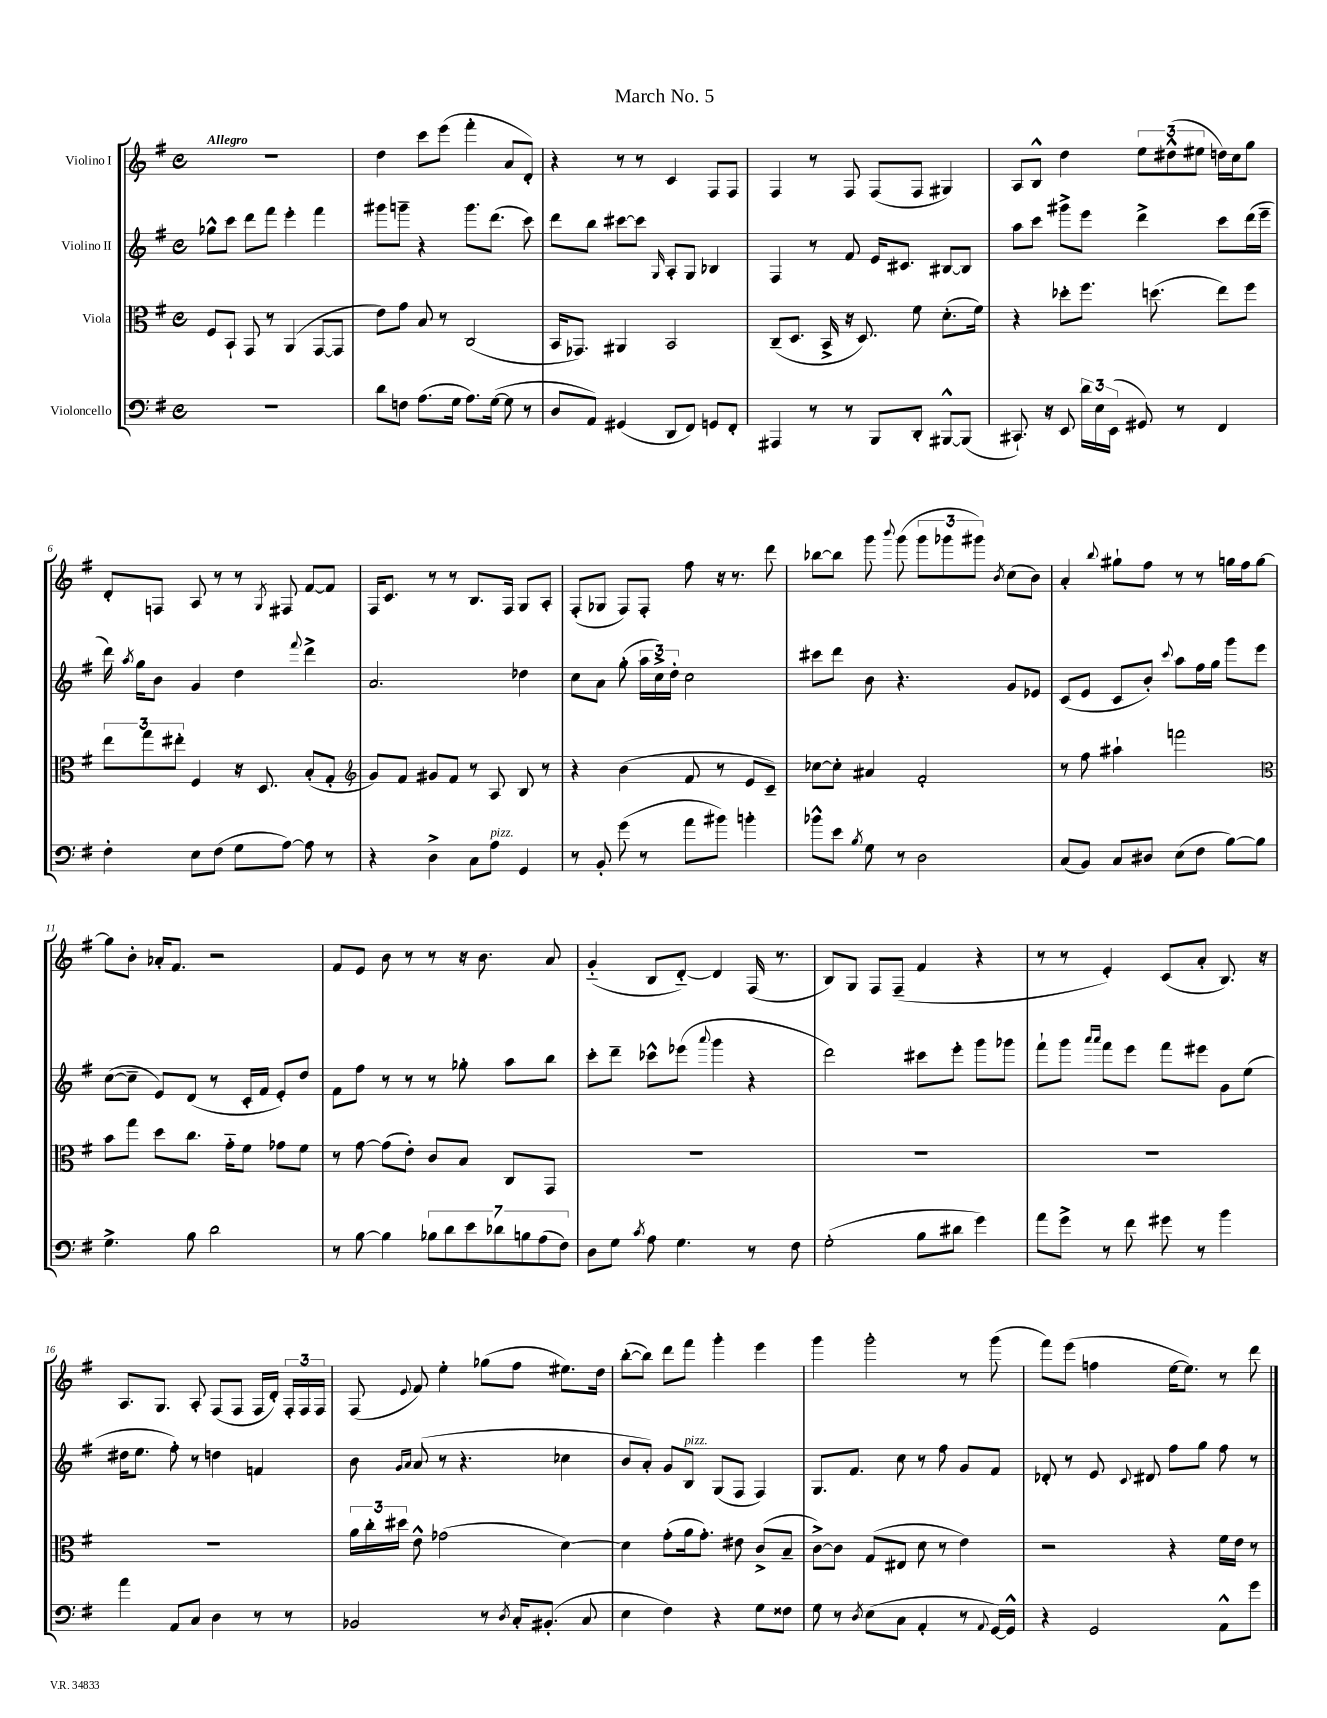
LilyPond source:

\header { title = "March No. 5" }
<<
\new StaffGroup <<
\new Staff = "s0" \with { instrumentName = "Violino I" } {
    \clef treble \key g \major \defaultTimeSignature \time 4/4 \tempo "Allegro"
    \autoBeamOff R1 |
    d''4 c'''8[ e'''8]( fis'''4-. a'8[ d'8]-.) |
    r4 r8 r8 c'4 fis8[ fis8] |
    fis4 r8 fis8 fis8[( fis8] gis4) |
    a8[ b8]-^ d''4 \tuplet 3/2 { e''8[ dis''8-^( eis''8] } d''16[) c''16 g''8] |
    d'8[-. f8] a8 r8 r8 \acciaccatura { g8 } fis8 fis'8[~ fis'8] |
    fis16[ c'8.] r8 r8 b8.[ fis16] g8[ a8]-. |
    fis8[-.( ges8] fis8[) fis8]-. fis''8 r16 r8. d'''8 |
    bes''8[~ bes''8] g'''8 \appoggiatura { b'''8 } g'''8( \tuplet 3/2 { g'''8[ ges'''8 gis'''8]) } \acciaccatura { b'8 } c''8[( b'8]) |
    a'4-. \appoggiatura { b''8 } gis''8[-! fis''8] r8 r8 g''16[ fis''16 g''8]~ |
    g''8[ b'8]-. aes'16[-. fis'8.] r2 |
    fis'8[ e'8] b'8 r8 r8 r16 b'8. a'8 |
    g'4-_( b8[ d'8]~-_) d'4 fis16( r8. |
    b8[) g8] fis8[ fis8]--( fis'4 r4 |
    r8 r8 e'4-.) c'8[( a'8]-. b8.) r16 |
    a8.[ g8.] a8-. fis8[( fis8] fis16[ d'16]-.) \tuplet 3/2 { fis16[-. fis16 fis16] } |
    fis8( \appoggiatura { e'8 } fis'8) e''4-. ges''8[( fis''8] eis''8.[) d''16] |
    b''8[~-.( b''8]) d'''8[ fis'''8] g'''4-. e'''4 |
    g'''4 g'''2-. r8 g'''8( |
    fis'''8[) e'''8]( f''4 e''16[~ e''8.]) r8 d'''8 \bar "|." |
}
\new Staff = "s1" \with { instrumentName = "Violino II" } {
    \clef treble \key g \major \defaultTimeSignature \time 4/4
    \autoBeamOff ges''8[-^ c'''8] d'''8[ fis'''8] e'''4-. fis'''4 |
    gis'''8[ g'''8]-- r4 g'''8.[ d'''8.]( c'''8) |
    d'''8[ b''8] cis'''8[~ cis'''8] \grace { g16 } a8[-. g8] bes4 |
    fis4 r8 fis'8 e'16[ cis'8.] bis8[~ bis8] |
    a''8[ c'''8] gis'''8[-> e'''8] d'''4-> c'''8[ d'''16( e'''16]-- |
    d'''16) \acciaccatura { a''8 } g''16[ b'8] g'4 d''4 \appoggiatura { fis'''8 } d'''4-> |
    a'2. des''4 |
    c''8[ a'8] g''8-.( \tuplet 3/2 { a''16[ c''16->) d''16]-. } c''2 |
    cis'''8[ d'''8] b'8 r4. g'8[ ees'8] |
    c'8[( e'8] c'8[ b'8]-.) \appoggiatura { c'''8 } a''8[ fis''16 g''16] g'''8[ e'''8] |
    c''8[~( c''8]-- e'8[) d'8]( r8 c'16[-. fis'16] e'8[-.) d''8] |
    fis'8[ fis''8] r8 r8 r8 ges''8-. a''8[ b''8] |
    c'''8[-. d'''8]-- ces'''8[-^ ees'''8]( \appoggiatura { a'''8 } g'''4 r4 |
    d'''2) cis'''8[ e'''8]-. g'''8[ ges'''8] |
    fis'''8[-! g'''8] \grace { a'''16[ a'''16] } fis'''8[ e'''8] fis'''8[ eis'''8] g'8[ e''8]( |
    dis''16[ e''8.] fis''8-.) r8 d''4 f'4 |
    b'8 \grace { g'16[ a'16] } a'8( r8 r4. ces''4 |
    b'8[ a'8]-.) g'8[ b8]^\markup { \italic "pizz." } g8[( fis8] fis4) |
    g8.[ fis'8.] c''8 r8 fis''8 g'8[ fis'8] |
    des'8-. r8 e'8 \appoggiatura { c'8 } dis'8 fis''8[ g''8] fis''8 r8 \bar "|." |
}
\new Staff = "s2" \with { instrumentName = "Viola" } {
    \clef alto \key g \major \defaultTimeSignature \time 4/4
    \autoBeamOff fis8[ b,8]-! g,8 r8 a,4( g,8[~ g,8] |
    e'8[) g'8] b8 r8 c2( |
    b,16[ ges,8.]) ais,4 b,2 |
    c8[--( d8.] b,16-> r16 d8.) fis'8 d'8.[-.( fis'16]) |
    r4 des''8[-. fis''8.] d''8.( e''8[) fis''8] |
    \tuplet 3/2 { e''8[ g''8 eis''8]-. } fis4 r16 d8. b8[-.( g8]-. |
    \clef treble g'8[) fis'8] gis'8[ fis'8] r8 a8 b8 r8 |
    r4 b'4( fis'8 r8 e'8[ c'8]--) |
    ces''8[~ ces''8]-. ais'4 fis'2-. |
    r8 fis''8 ais''4-! f'''2 |
    \clef alto b'8[ g''8] d''8[ c''8.] g'16[-_ fis'8] ges'8[ fis'8] |
    r8 g'8~ g'8[( e'8]-.) c'8[ b8] c8[ g,8] |
    R1 |
    R1 |
    R1 |
    R1 |
    \tuplet 3/2 { a'16[ c''16-. dis''16] } e'8-^ ges'2( d'4~) |
    d'4 g'8[-.( a'16 g'8.]-.) eis'8 c'8[->( b8]-- |
    c'8[~->) c'8] g8[( eis8] d'8 r8 e'4) |
    r2 r4 fis'16[ e'16] r8 \bar "|." |
}
\new Staff = "s3" \with { instrumentName = "Violoncello" } {
    \clef bass \key g \major \defaultTimeSignature \time 4/4
    \autoBeamOff R1 |
    d'8[ f8] a8.[( g16] a8.[) g16]~( g8 r8 |
    d8[ a,8]) gis,4( d,8[ fis,8]) g,8[ fis,8]-. |
    ais,,4 r8 r8 b,,8[ d,8]-. bis,,8[~-^ bis,,8]( |
    cis,8.-!) r16 e,8 \tuplet 3/2 { d'16[ e16 e,16]( } gis,8) r8 fis,4 |
    fis4-. e8[ fis8]( g8[ a8]~) a8 r8 |
    r4 d4-> c8[ a8]^\markup { \italic "pizz." } g,4 |
    r8 b,8-. g'8( r8 a'8[ bis'8]) b'4-. |
    bes'8[-^ e'8] \acciaccatura { b8 } g8 r8 d2 |
    c8[( b,8]) c8[ dis8] e8[( fis8] b8[~) b8] |
    g4.-> b8 d'2 |
    r8 b8~ b4 \tuplet 7/4 { bes8[ d'8 e'8 des'8 b8 a8( fis8]) } |
    d8[ g8] \acciaccatura { c'8 } a8 g4. r8 fis8 |
    g2-.( b8[ dis'8] g'4) |
    a'8[ g'8]-> r8 fis'8 gis'8 r8 b'4 |
    a'4 a,8[ c8] d4 r8 r8 |
    bes,2 r8 \acciaccatura { d8 } c16[-. bis,8.]-.( c8 |
    e4 fis4) r4 g8[ fisis8] |
    g8 r8 \acciaccatura { d8 } e8[( c8] a,4-. r8 \appoggiatura { a,8 } g,16[~) g,16]-^ |
    r4 g,2 a,8[-^ g'8] \bar "|." |
}
>>
>>
